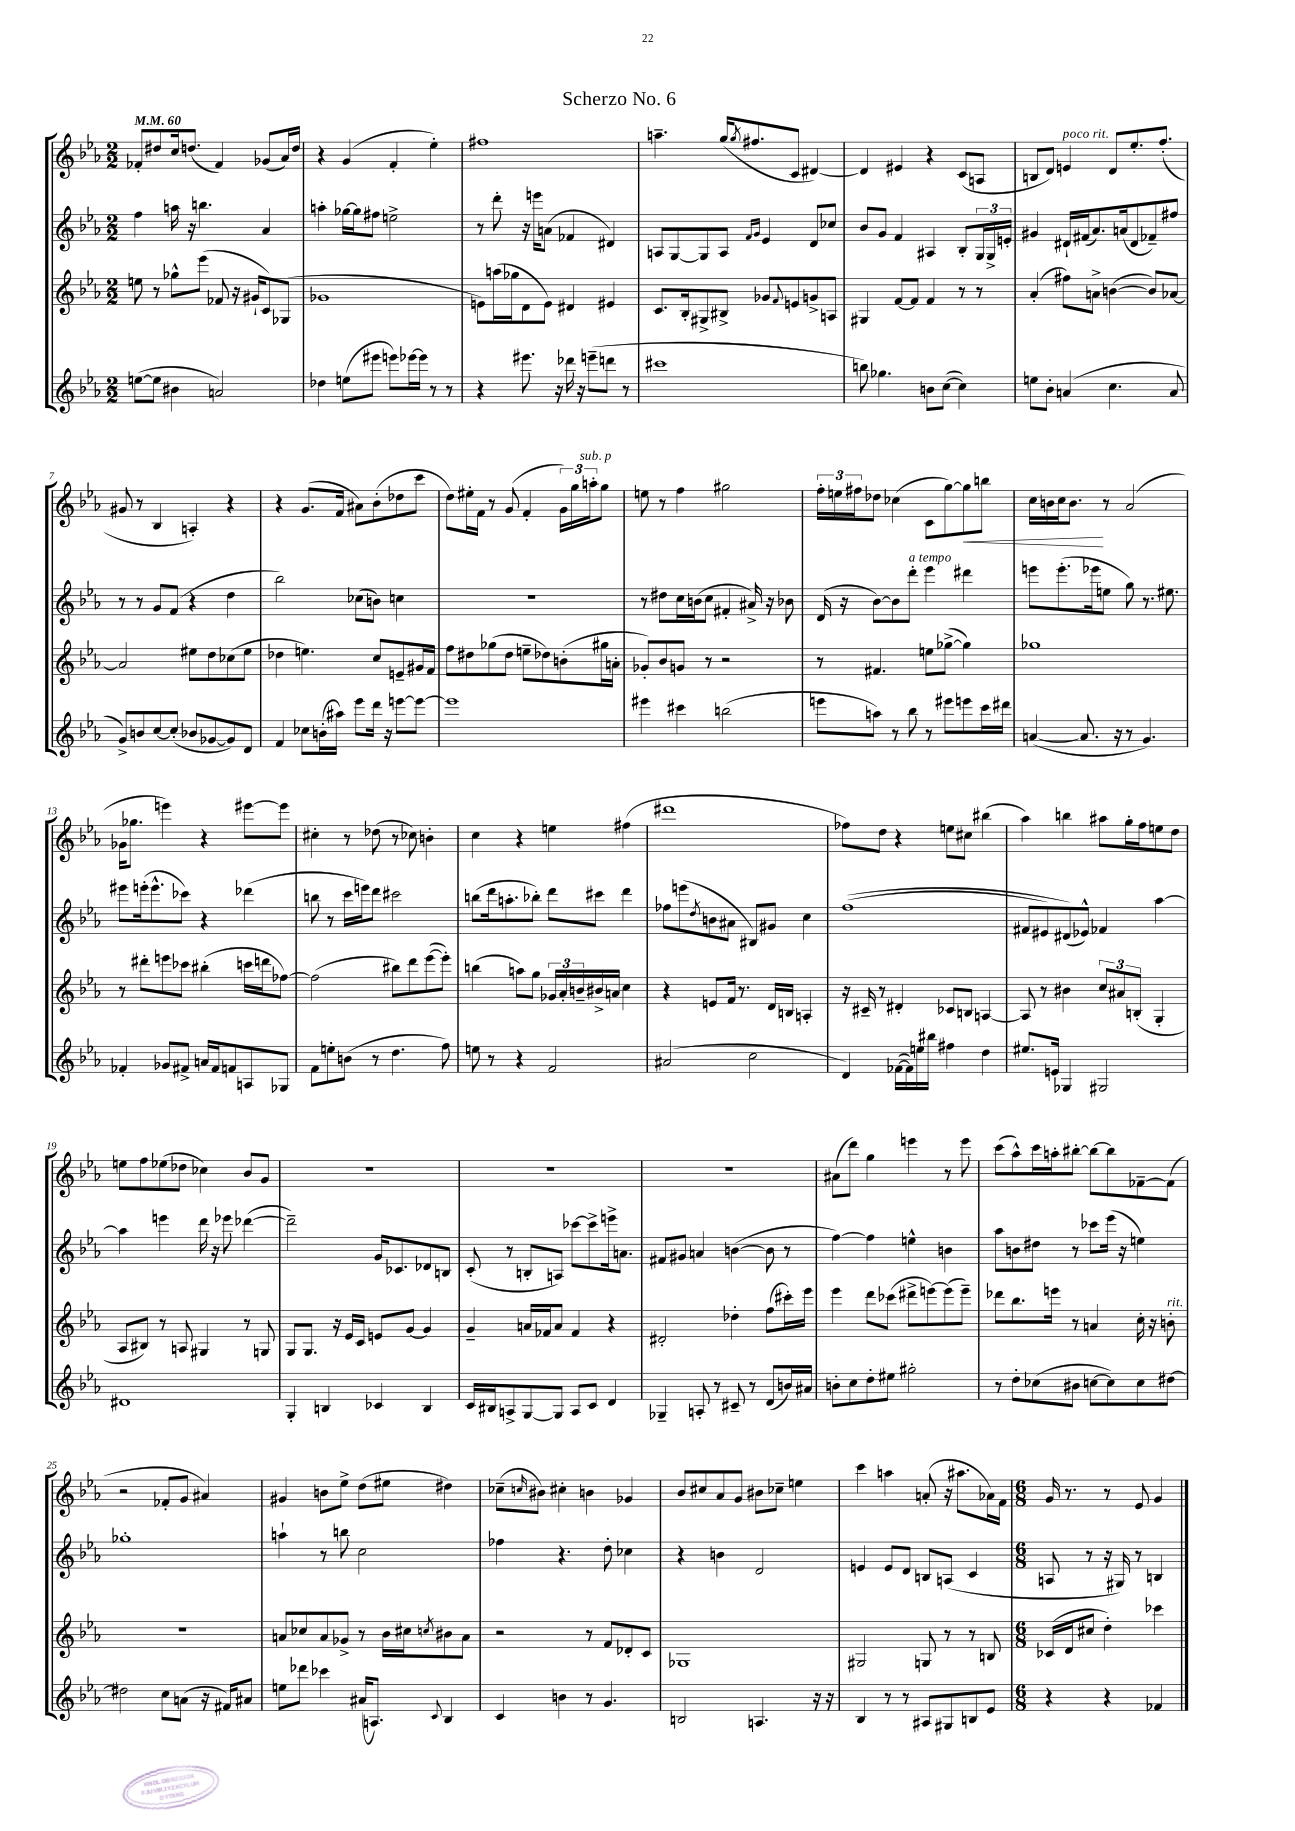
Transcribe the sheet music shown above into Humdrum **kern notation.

**kern	**kern	**kern	**kern
*staff4	*staff3	*staff2	*staff1
*clefG2	*clefG2	*clefG2	*clefG2
*k[b-e-a-]	*k[b-e-a-]	*k[b-e-a-]	*k[b-e-a-]
*M2/2	*M2/2	*M2/2	*M2/2
*MM60	*MM60	*MM60	*MM60
([8ee	8ee	4ff	8f-'
8ee]	8r	.	8dd#
4b#	8gg-^^	16aa	16cc
.	.	16r	(8.dd
.	(8eee-	4.bb	.
2a)	8f-	.	4f-)
.	16r	.	.
.	16g#`	.	.
.	8c)	4a-	(8g-
.	(8G-	.	16a-)
.	.	.	16dd
=	=	=	=
4dd-	1g-	4aa'	4r
(8ee	.	[16gg-	(4g
.	.	16gg-]	.
8eee#	.	8ff#	.
8eee)	.	2ee^	4f'
[16eee-	.	.	.
16eee-]	.	.	.
8r	.	.	4ee-')
8r	.	.	.
=	=	=	=
4r	8e)	8r	1ff#
.	(16aa	8ddd'	.
.	16gg-	.	.
8.eee#	8d	16r	.
.	.	16eee	.
.	8e)	(8a	.
16r	.	.	.
16ddd-	4d#	4f-	.
16r	.	.	.
(8eee~	.	.	.
8ddd	4e#	4d#)	.
8r	.	.	.
=	=	=	=
1ccc#	8.c	8A	4.aa~
.	.	[8G	.
.	16B-'	.	.
.	8G#^	8G]	.
.	8B#^	8A	(16gg
.	.	.	8qgg
.	.	.	8.ff#
.	.	16qqf	.
.	.	16qqg	.
.	8g-	4e-	.
.	8qqf	.	.
.	8e	.	8c
.	8g^	8d	[4d#)
.	8A	8cc-	.
=	=	=	=
8bb)	4G#	8b-	4d#]
4.gg-	.	8g	.
.	[8f	4f	4e#
.	8f]	.	.
8b	4f	4A#	4r
([8cc	.	.	.
4cc])	8r	8B-'	(8c
.	8r	24G	8A
.	.	24G^	.
.	.	24e'	.
=	=	=	=
8ee	(4a-'	4g#	8B
8b-'	.	.	8d)
(4a	8ff#)	16d#`	4e
.	.	(16f#	.
.	8a^	8.a-)	.
4.cc	([4b	.	8d
.	.	(16a	.
.	.	8d#	8.ee-'
.	8b])	8f-~)	.
.	.	.	(8.ff'
8a	[8a-	8ff#	.
=	=	=	=
8g^)	2a-]	8r	8g#
8b	.	8r	8r
[8cc	.	8g	4B-
(8cc']	.	(8f	.
8b-	8ee#	4r	4A')
[8g-	8dd	.	.
8g-])	(8cc-	4dd	4r
8d	8ee#	.	.
=	=	=	=
4f	4dd-	2bb-)	4r
8cc-	4.ee)	.	(8.g
(16b'	.	.	.
16aa#)	.	.	16f
8eee-	.	(8cc-	8a#)
16ddd	8cc	8b)	(8b-'
16r	.	.	.
[8eee	8e~	4cc	8dd-
8eee_	16g#	.	8ccc
.	16f	.	.
=	=	=	=
1eee]	8ff	1r	8dd)
.	8dd#	.	16ee#'
.	.	.	16f
.	(8gg-	.	8r
.	8dd#	.	(8g
.	8ee~	.	4f'
.	8dd-)	.	.
.	(8b'	.	24g)
.	.	.	24gg
.	.	.	24aa'
.	16gg#	.	8gg
.	16a'	.	.
=	=	=	=
4eee#	8g-')	8r	8ee
.	8b-	8dd#	8r
4ccc#	8g	16cc	4ff
.	.	(16b	.
.	8r	8cc	.
(2bb	2r	4f#'	2gg#
.	.	16a#^)	.
.	.	16r	.
.	.	8b-	.
=	=	=	=
8eee	8r	(16d	24ff'
.	.	.	24ee
.	.	16r	.
.	.	.	24ff#
8aa)	4.f#	[8b-)	8dd-
8r	.	8b-]	(4cc-
8bb-	.	8ddd'	.
8r	8ee	4eee-	8c
8eee#	([8gg-^	.	[8gg)
8eee	4gg-])	4ddd#	8gg]
16ccc	.	.	8bb
16ddd#	.	.	.
=	=	=	=
([4a	1gg-	8eee	16cc
.	.	.	16b
.	.	(8.eee'	16cc
.	.	.	8.b
8.a]	.	.	.
.	.	16eee-	.
.	.	8ee	8r
16r	.	.	.
8r	.	8gg)	(2a-
4.g)	.	8.r	.
.	.	8.ee#	.
=	=	=	=
4f-'	8r	8eee#	16g-
.	.	.	8.gg-
.	8ddd#'	(16eee'	.
.	.	8.eee^^	.
8g-	8eee	.	4eee)
8f#^	8ccc-	8ccc-)	.
16a	(4bb#'	4r	4r
16f#	.	.	.
8f	.	.	.
8A	16ccc	(4ddd-	[8eee#
.	16ddd	.	.
8G-	[8ff-)	.	8eee#]
=	=	=	=
8f	(2ff-]	8bb	4cc#'
8ee'	.	8r	.
(8b	.	16ccc	8r
.	.	16eee)	.
8r	.	8ddd	(8dd-
4.dd	8bb#)	2ccc#	8r
.	8ddd	.	8cc-)
.	([8eee-	.	4b'
8ff)	8eee-'])	.	.
=	=	=	=
8ee	(4bb	(8bb	4cc
8r	.	16ddd	.
.	.	8.aa'	.
4r	8aa)	.	4r
.	8gg	8bb-')	.
2f	24g-	8ddd	4ee
.	24a-'	.	.
.	24b~	.	.
.	16b#^	8ccc#	.
.	16a	.	.
.	4cc	4ddd	(4ff#
=	=	=	=
(2a#	4r	8ff-	1ddd#
.	.	(8eee	.
.	.	8qdd	.
.	8e	8b	.
.	16f	8a#	.
.	8.r	.	.
2cc	.	8B#)	.
.	16d	8g#	.
.	16B	.	.
.	4A'	4cc	.
=	=	=	=
4d)	16r	&((1ff	8ff-)
.	16c#~	.	.
.	8r	.	8dd
([16f-	4d#'	.	4r
16f-])	.	.	.
16ee	.	.	.
16bb#	.	.	.
4ff#	8c-	.	8ee
.	8B	.	8cc#
4dd	[4A	.	(4bb#
=	=	=	=
8.ee#	8A]	8f#	4aa-)
.	8r	8e#)	.
16e	.	.	.
4G-	4b#	(8d#&)	4bb
.	.	8e-^^)	.
2G#	12cc	4f-	8aa#
.	12a#	.	.
.	.	.	16gg'
.	(12B'	.	.
.	.	.	16ff
.	4G'	[4aa-	8ee
.	.	.	8dd
=	=	=	=
1d#	8A-	4aa-]	8ee
.	8B#)	.	8ff
.	8r	4eee	(8ee-
.	8A	.	8dd-
.	4G#	16ddd	4cc-)
.	.	16r	.
.	.	8eee-	.
.	8r	([4ddd-	8b-
.	8G	.	8g
=	=	=	=
4G'	8G	2ddd-~])	1r
.	8.G	.	.
4B	.	.	.
.	16r	.	.
.	16e-	.	.
.	16c	.	.
4c-	8e	16g	.
.	.	8.c-	.
.	[8g	.	.
4B	4g]	8d-	.
.	.	8B	.
=	=	=	=
16c	4g~	(8c'	1r
16B#	.	.	.
8A^	.	8r	.
[8G	16a	8B'	.
.	16f-	.	.
8G]	8a	8A)	.
8A	4f-	[8ccc-	.
8c	.	8ccc-^]	.
4d	4r	16eee^	.
.	.	8.a	.
=	=	=	=
4G-~	2d#'	8f#	1r
.	.	8g#	.
8A'	.	4a	.
8r	.	.	.
8c#~	4dd-'	([4b	.
8r	.	.	.
(8d	(8ff	8b]	.
16b)	16ccc#')	8r	.
16a#	16eee-	.	.
=	=	=	=
8b'	4eee-	[4ff)	(8a#
8cc	.	.	8ddd)
8dd'	8ddd	4ff]	4gg
8ee#	(8ccc-	.	.
2gg#'	8ddd#^	4ee^^	4eee
.	[8eee)	.	.
.	(8eee]	4b	8r
.	8eee~)	.	8eee
=	=	=	=
8r	8ddd-	8aa-	(8ccc
8dd'	8.bb-	8b	8aa-^^)
(8cc-	.	8dd#	16ccc
.	16eee	.	16aa'
8b#	8r	8r	[8bb#'
[8cc	4a	8ccc-	8bb#_
8cc])	.	(16eee-	8bb#]
.	.	16r	.
8cc	16cc'	4ee)	[8f-~
.	16r	.	.
[8dd#	8b'	.	(8f-]
=	=	=	=
2dd#]	1r	1gg-'	2r
8cc	.	.	8f-'
(8a	.	.	8g
16r	.	.	4a#)
16f#)	.	.	.
8a#	.	.	.
=	=	=	=
8ee	8a	4aa`	4g#
8ddd-	8cc-	.	.
4ccc-	8a	8r	8b
.	8g-^	8bb	8ee-^
(16a#	8r	2cc	(8dd
8.A)	.	.	.
.	16b-	.	8ee#
.	16cc#	.	.
8qqc	8qcc	.	.
4B-	8b#	.	4dd#)
.	8a	.	.
=	=	=	=
4c	2r	4ff-	(8cc-~
.	.	.	16qqcc
.	.	.	8b#)
4b	.	4.r	4cc#'
8r	8r	.	4b
4.g	8f	8dd'	.
.	8d-'	4cc-	4g-
.	8c	.	.
=	=	=	=
2B	1G-	4r	8b-
.	.	.	8cc#
.	.	4b	8a-
.	.	.	8g
4.A	.	2d	8b#
.	.	.	8cc-~
.	.	.	4ee
16r	.	.	.
16r	.	.	.
=	=	=	=
4B-	2G#	4e	4ccc
8r	.	8e	4aa
8r	.	8d	.
8A#	8G	8B	(8a'
8G#	8r	(8A	16r
.	.	.	8.aa#
8B	8r	4c	.
8e-	8B	.	16a-)
.	.	.	16f
=	=	=	=
*M6/8	*M6/8	*M6/8	*M6/8
4r	(16c-	8A	16g
.	16d	.	8.r
.	8cc#	8r	.
4r	4dd')	16r	8r
.	.	16G#)	.
.	.	8r	8e-
4f-	4ccc-	4B	4g
==	==	==	==
*-	*-	*-	*-
